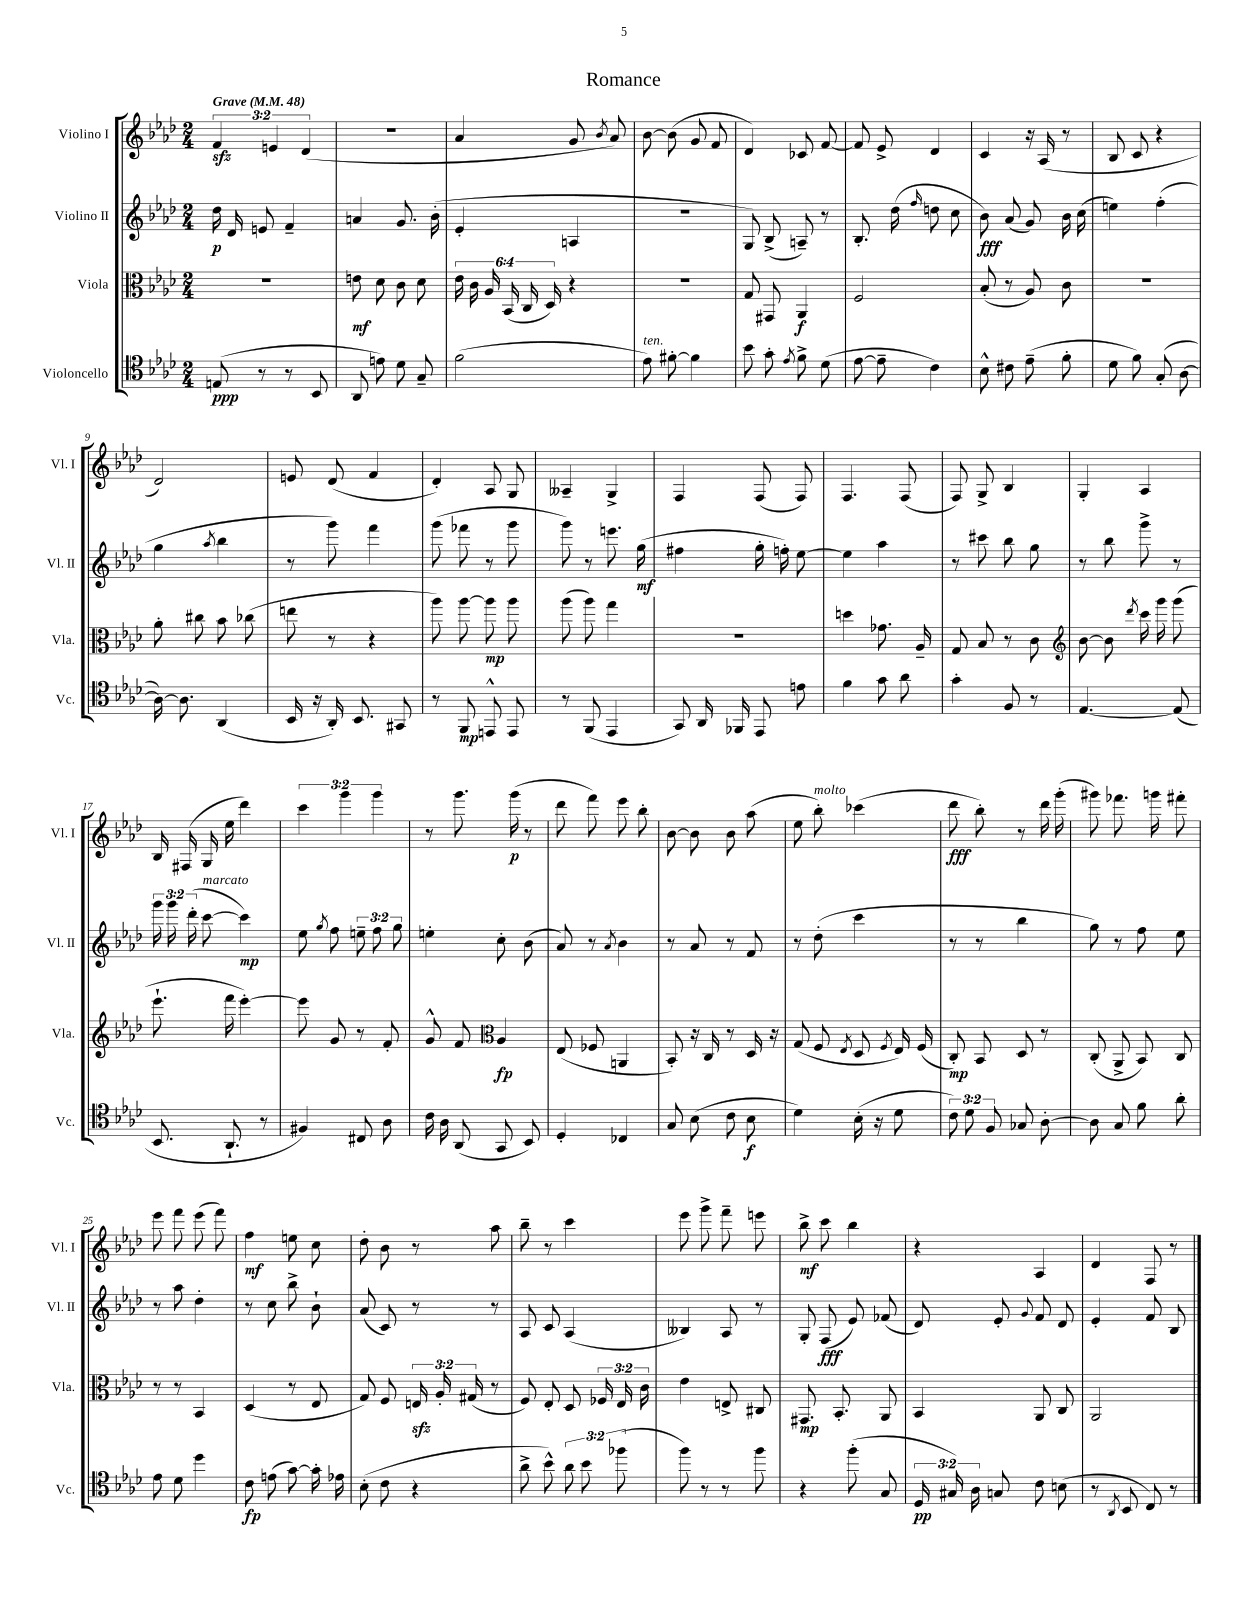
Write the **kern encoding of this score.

**kern	**dynam	**kern	**dynam	**kern	**dynam	**kern	**dynam
*part4	*part4	*part3	*part3	*part2	*part2	*part1	*part1
*staff4	*staff4	*staff3	*staff3	*staff2	*staff2	*staff1	*staff1
*I"Violoncello	*	*I"Viola	*	*I"Violino II	*	*I"Violino I	*
*I'Vc.	*	*I'Vla.	*	*I'Vl. II	*	*I'Vl. I	*
*clefC4	*	*clefC3	*	*clefG2	*	*clefG2	*
*k[b-e-a-d-]	*	*k[b-e-a-d-]	*	*k[b-e-a-d-]	*	*k[b-e-a-d-]	*
*M2/4	*	*M2/4	*	*M2/4	*	*M2/4	*
*MM48	*	*MM48	*	*MM48	*	*MM48	*
=1	=1	=1	=1	=1	=1	=1	=1
!	!	!	!	!	!	!LO:TX:a:B:t=Grave	!
(8En/	ppp	2r	.	16dd-\	p	6fzz/	.
.	.	.	.	16d-/	.	.	.
8r	.	.	.	8en/	.	.	.
.	.	.	.	.	.	6en/	.
8r	.	.	.	4f~/	.	.	.
.	.	.	.	.	.	(6d-/	.
8BB-/	.	.	.	.	.	.	.
=2	=2	=2	=2	=2	=2	=2	=2
8AA-/	.	8en\	mf	4an/	.	2r	.
8en\)	.	8d-\	.	.	.	.	.
8d-\	.	8c\	.	8.g/	.	.	.
8G~/	.	8d-\	.	.	.	.	.
.	.	.	.	(16b-'\	.	.	.
=3	=3	=3	=3	=3	=3	=3	=3
(2f\	.	24e-\	.	4e-'/	.	4a-/	.
.	.	24c\	.	.	.	.	.
.	.	24A-/	.	.	.	.	.
.	.	(24BB-/	.	.	.	.	.
.	.	24C/	.	.	.	.	.
.	.	24D-/)	.	.	.	.	.
.	.	4r	.	4An/	.	8g/	.
.	.	.	.	.	.	8qb-/	.
.	.	.	.	.	.	8a-/)	.
=4	=4	=4	=4	=4	=4	=4	=4
!LO:TX:a:i:t=ten.	!	!	!	!	!	!	!
8e-\)	.	2r	.	2r	.	[8b-\	.
[8f#X'\	.	.	.	.	.	(8b-\]	.
4f#\]	.	.	.	.	.	8g/	.
.	.	.	.	.	.	8f/	.
=5	=5	=5	=5	=5	=5	=5	=5
8b-\	.	8G/	.	8G/)	.	4d-/)	.
8g'\	.	8GG#X/	.	(8B-^/	.	.	.
8qe-/	.	.	.	.	.	.	.
8f^\	.	4AA-/	f	8An~/)	.	8c-X/	.
(8d-\	.	.	.	8r	.	[8f/	.
=6	=6	=6	=6	=6	=6	=6	=6
[8e-\	.	2F/	.	8.B-'/	.	8f/]	.
8e-~\]	.	.	.	.	.	8e-^/	.
.	.	.	.	(16dd-\	.	.	.
.	.	.	.	16qqff/	.	.	.
4c\)	.	.	.	8ddn\	.	4d-/	.
.	.	.	.	8cc\	.	.	.
=7	=7	=7	=7	=7	=7	=7	=7
8B-^^\	.	(8B-'/	.	8b-\)	fff	4c/	.
8c#X\	.	8r	.	(8a-/	.	.	.
(8e-~\	.	8A-/)	.	8g/)	.	16r	.
.	.	.	.	.	.	(16A-/	.
8f'\	.	8c\	.	16b-\	.	8r	.
.	.	.	.	(16cc\	.	.	.
=8	=8	=8	=8	=8	=8	=8	=8
8d-\	.	2r	.	4een\)	.	8B-/	.
8f\)	.	.	.	.	.	8c/	.
(8G'/	.	.	.	(4ff'\	.	4r	.
[8A-\	.	.	.	.	.	.	.
!!LO:LB:g=z
=9	=9	=9	=9	=9	=9	=9	=9
16A-\_)	.	8a-'\	.	4gg\	.	2d-/)	.
8.A-\]	.	.	.	.	.	.	.
.	.	8cc#X\	.	.	.	.	.
.	.	.	.	8qaa-/	.	.	.
(4AA-/	.	8b-\	.	4bb-\	.	.	.
.	.	(8cc-X\	.	.	.	.	.
=10	=10	=10	=10	=10	=10	=10	=10
16BB-/	.	8een\	.	8r	.	8en/	.
16r	.	.	.	.	.	.	.
16AA-'/)	.	8r	.	8ggg\)	.	(8d-/	.
8.BB-/	.	.	.	.	.	.	.
.	.	4r	.	4fff\	.	4f/	.
8GG#X/	.	.	.	.	.	.	.
=11	=11	=11	=11	=11	=11	=11	=11
8r	.	8aa-\)	.	(8ggg\	.	4d-'/)	.
8FF/	mp	[8aa-\	.	8fff-X\	.	.	.
8EEn^^/	.	8aa-\]	mp	8r	.	8A-/	.
8EE/	.	8aa-\	.	8ggg\	.	8G/	.
=12	=12	=12	=12	=12	=12	=12	=12
8r	.	(8aa-\	.	8ggg\)	.	4A--X~/	.
(8FF/	.	8aa-\)	.	8r	.	.	.
4EE-/	.	4gg\	.	8.eeen\	.	4G^/	.
.	.	.	.	(16gg\	mf	.	.
=13	=13	=13	=13	=13	=13	=13	=13
8GG/)	.	2r	.	4ff#X\	.	4F/	.
16AA-/	.	.	.	.	.	.	.
16FF-X/	.	.	.	.	.	.	.
8EE-/	.	.	.	16gg'\	.	(8F/	.
.	.	.	.	16ffn'\)	.	.	.
8en\	.	.	.	[8ee-\	.	8F/)	.
=14	=14	=14	=14	=14	=14	=14	=14
4f\	.	4ddn\	.	4ee-\]	.	4.F/	.
8g\	.	8.g-X\	.	4aa-\	.	.	.
8a-\	.	.	.	.	.	(8F/	.
.	.	16A-~/	.	.	.	.	.
=15	=15	=15	=15	=15	=15	=15	=15
4g'\	.	8G/	.	8r	.	8F/)	.
.	.	8B-/	.	8ccc#X\	.	8G^/	.
8F/	.	8r	.	8bb-\	.	4B-/	.
8r	.	8c\	.	8gg\	.	.	.
=16	=16	=16	=16	=16	=16	=16	=16
*	*	*clefG2	*	*	*	*	*
[4.E-/	.	[8b-\	.	8r	.	4G'/	.
.	.	8b-\]	.	8bb-\	.	.	.
.	.	8qddd-/	.	.	.	.	.
.	.	16ccc\	.	8ggg^\	.	4A-/	.
.	.	16ggg\	.	.	.	.	.
(8E-/]	.	(8ggg\	.	8r	.	.	.
!!LO:LB:g=z
=17	=17	=17	=17	=17	=17	=17	=17
8.BB-/	.	8.eee-`\	.	24ggg\	.	16B-/	.
.	.	.	.	24ggg\	.	.	.
.	.	.	.	.	.	(16F#X/	.
.	.	.	.	(24ddd-'\	.	.	.
!	!	!	!	!LO:TX:a:i:t=marcato	!	!	!
.	.	.	.	[8ccc\	.	16G/	.
8.AA-`/	.	16fff\	.	.	.	16ee-\	.
.	.	[4eee-'\)	.	4ccc\])	mp	4ddd-\)	.
8r	.	.	.	.	.	.	.
=18	=18	=18	=18	=18	=18	=18	=18
4F#X/)	.	8eee-\]	.	8ee-\	.	6ccc\	.
.	.	.	.	8qgg/	.	.	.
.	.	8g/	.	8ff\	.	.	.
.	.	.	.	.	.	6ggg\	.
8C#X/	.	8r	.	12een~\	.	.	.
.	.	.	.	12ff\	.	6ggg\	.
8A-\	.	8f'/	.	.	.	.	.
.	.	.	.	12gg\	.	.	.
=19	=19	=19	=19	=19	=19	=19	=19
16c\	.	8g^^/	.	4een'\	.	8r	.
16A-\	.	.	.	.	.	.	.
(8AA-/	.	8f/	.	.	.	8.ggg\	.
*	*	*clefC3	*	*	*	*	*
8GG/	.	4A-/	fp	8cc'\	.	.	.
.	.	.	.	.	.	(16ggg\	p
8BB-/)	.	.	.	(8b-\	.	8r	.
=20	=20	=20	=20	=20	=20	=20	=20
4D-'/	.	(8E-/	.	8a-/)	.	8ddd-\	.
.	.	8F-X/	.	8r	.	8fff\)	.
.	.	.	.	8qa-/	.	.	.
4C-X/	.	4AAn/	.	4b-\	.	8eee-\	.
.	.	.	.	.	.	8bb-'\	.
=21	=21	=21	=21	=21	=21	=21	=21
8G/	.	8BB-'/)	.	8r	.	[8b-\	.
(8B-\	.	16r	.	8a-/	.	8b-\]	.
.	.	16C/	.	.	.	.	.
8c\	.	8r	.	8r	.	8b-\	.
8B-\	f	16D-/	.	8f/	.	(8aa-\	.
.	.	16r	.	.	.	.	.
=22	=22	=22	=22	=22	=22	=22	=22
4d-\)	.	(8G/	.	8r	.	8ee-\	.
!	!	!	!	!	!	!LO:TX:a:i:t=molto	!
.	.	8F/	.	(8dd-'\	.	8bb-'\)	.
.	.	8qE-/	.	.	.	.	.
(16B-'\	.	8D-/	.	4ccc\	.	(4ccc-X\	.
16r	.	.	.	.	.	.	.
.	.	8qF/	.	.	.	.	.
8d-\	.	16E-/)	.	.	.	.	.
.	.	(16F/	.	.	.	.	.
=23	=23	=23	=23	=23	=23	=23	=23
12c\)	.	8C'/)	mp	8r	.	8ddd-\	fff
12d-\	.	.	.	.	.	.	.
.	.	8BB-/	.	8r	.	8bb-'\)	.
12F/	.	.	.	.	.	.	.
8G-X/	.	8D-/	.	4bb-\	.	8r	.
[8A-'\	.	8r	.	.	.	16ddd-\	.
.	.	.	.	.	.	(16ggg'\	.
=24	=24	=24	=24	=24	=24	=24	=24
8A-\]	.	(8C'/	.	8gg\)	.	8ggg#X\)	.
8G/	.	8AA-^/	.	8r	.	8.fff-X\	.
8f\	.	8BB-/)	.	8ff\	.	.	.
.	.	.	.	.	.	16gggn\	.
8a-'\	.	8C/	.	8ee-\	.	8fff#X'\	.
!!LO:LB:g=z
=25	=25	=25	=25	=25	=25	=25	=25
8e-\	.	8r	.	8r	.	8eee-\	.
8d-\	.	8r	.	8aa-\	.	8fff\	.
4dd-\	.	4BB-/	.	4dd-'\	.	(8eee-\	.
.	.	.	.	.	.	8fff\)	.
=26	=26	=26	=26	=26	=26	=26	=26
8c\	fp	(4D-/	.	8r	.	4ff\	mf
(8en\	.	.	.	8cc\	.	.	.
[8g\)	.	8r	.	8bb-^\	.	8een\	.
16g'\]	.	8E-/	.	8b-`\	.	8cc\	.
16e-X\	.	.	.	.	.	.	.
=27	=27	=27	=27	=27	=27	=27	=27
(8B-'\	.	8G/)	.	(8a-/	.	8dd-'\	.
8c\	.	8F/	.	8c/)	.	8b-\	.
4r	.	24Enzz/	.	8r	.	8r	.
.	.	24A-'/	.	.	.	.	.
.	.	(24G#X/	.	.	.	.	.
.	.	8r	.	8r	.	8aa-\	.
=28	=28	=28	=28	=28	=28	=28	=28
8a-^\	.	8F/)	.	8A-/	.	8bb-~\	.
8b-^^\)	.	8E-'/	.	8c/	.	8r	.
12a-\	.	8D-/	.	(4A-/	.	4ccc\	.
12b-\	.	.	.	.	.	.	.
.	.	24F-X/	.	.	.	.	.
(12ff-X\	.	24E-/	.	.	.	.	.
.	.	24c\	.	.	.	.	.
=29	=29	=29	=29	=29	=29	=29	=29
8ff\)	.	4e-\	.	4B--X/)	.	8eee-\	.
8r	.	.	.	.	.	8ggg^\	.
8r	.	8En^/	.	8A-/	.	8fff~\	.
8ff\	.	8C#X/	.	8r	.	8eeen\	.
=30	=30	=30	=30	=30	=30	=30	=30
4r	.	8.GG#X/	mp	8G'/	.	8bb-^\	mf
.	.	.	.	(8F/	fff	8ccc\	.
.	.	8.BB-'/	.	.	.	.	.
(8ff'\	.	.	.	8e-/)	.	4bb-\	.
8G/	.	8AA-/	.	(8f-X/	.	.	.
=31	=31	=31	=31	=31	=31	=31	=31
24D-/	pp	4BB-/	.	8d-/)	.	4r	.
24G#X/)	.	.	.	.	.	.	.
24A-\	.	.	.	.	.	.	.
8Gn/	.	.	.	8e-'/	.	.	.
.	.	.	.	8qqg/	.	.	.
8c\	.	8AA-/	.	8f/	.	4A-/	.
(8Bn\	.	8C/	.	8d-/	.	.	.
=32	=32	=32	=32	=32	=32	=32	=32
8r	.	2AA-/	.	4e-'/	.	4d-/	.
8qAA-/	.	.	.	.	.	.	.
8BB-/	.	.	.	.	.	.	.
8C/)	.	.	.	8f/	.	8F/	.
8r	.	.	.	8B-/	.	8r	.
==	==	==	==	==	==	==	==
*-	*-	*-	*-	*-	*-	*-	*-
